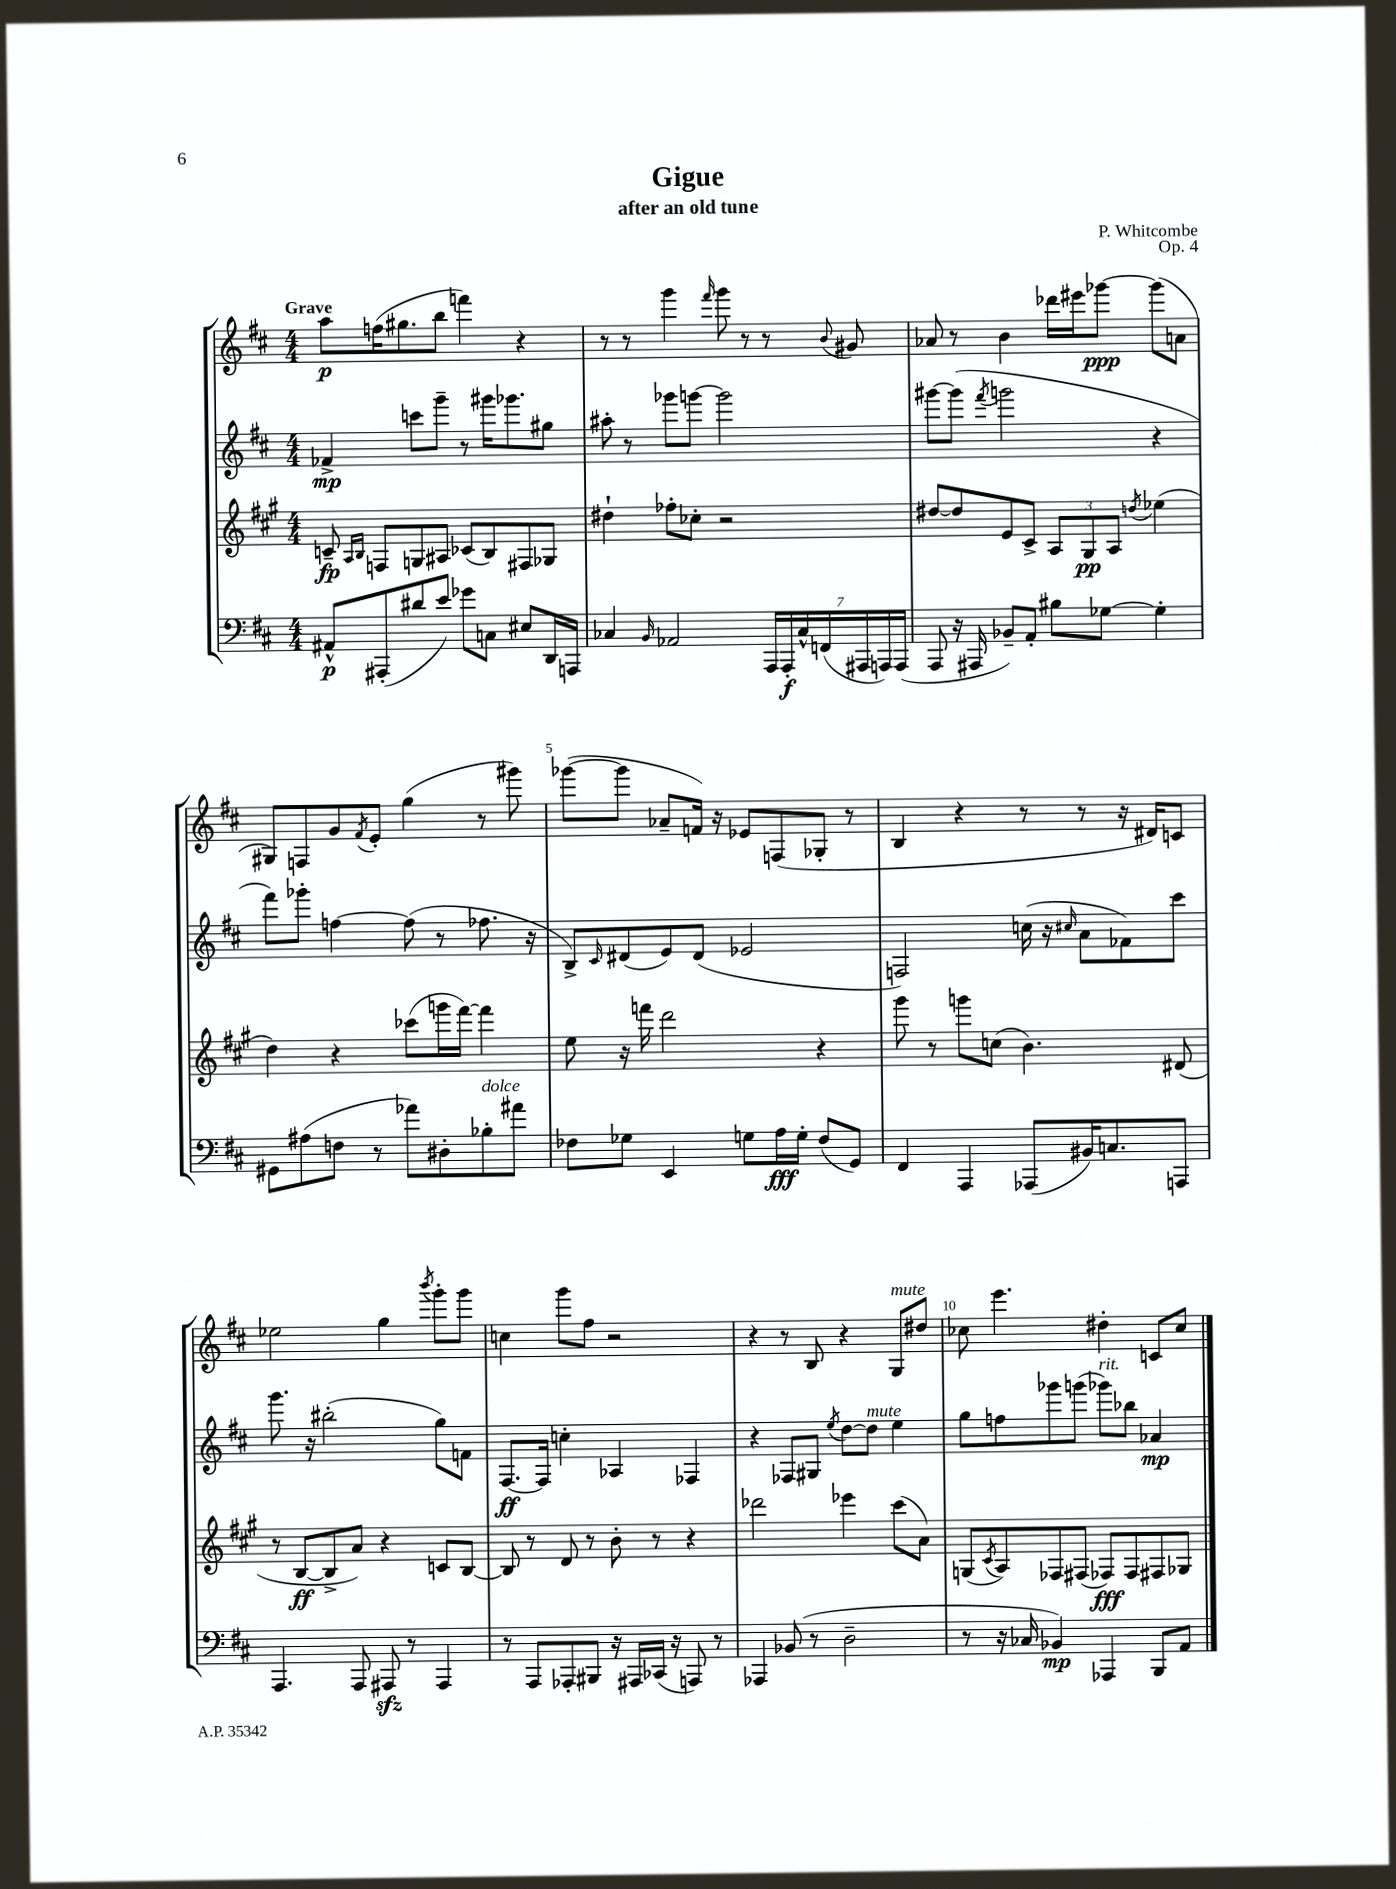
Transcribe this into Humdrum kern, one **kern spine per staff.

**kern	**dynam	**kern	**dynam	**kern	**dynam	**kern	**dynam
*part4	*part4	*part3	*part3	*part2	*part2	*part1	*part1
*staff4	*staff4	*staff3	*staff3	*staff2	*staff2	*staff1	*staff1
*clefF4	*	*clefG2	*	*clefG2	*	*clefG2	*
*k[f#c#]	*	*k[f#c#g#]	*	*k[f#c#]	*	*k[f#c#]	*
*M4/4	*	*M4/4	*	*M4/4	*	*M4/4	*
=1	=1	=1	=1	=1	=1	=1	=1
!	!	!	!	!	!	!LO:TX:a:B:t=Grave	!
8AA#X^^/L	p	8cn~/	fp	4f-X^/	mp	8aa\L	p
.	.	16qqA/LL	.	.	.	.	.
.	.	16qqB/JJ	.	.	.	.	.
(8AAA#X'/	.	8Fn/L	.	.	.	(16ffn\K	.
.	.	.	.	.	.	8.gg#X\	.
8d#X/	.	8Gn/	.	8cccn\L	.	.	.
8e/J)	.	8A#X/J	.	8ggg~\J	.	8bb\J	.
8g-X\L	.	(8c-X/L	.	8r	.	4fffn\)	.
8Cn\J	.	8B/)	.	16ggg#X\KL	.	.	.
.	.	.	.	8.ggg-X\	.	.	.
8E#X/L	.	8F#X/	.	.	.	4r	.
16DD/L	.	8G-X/J	.	8gg#X\J	.	.	.
16AAAn/JJ	.	.	.	.	.	.	.
=2	=2	=2	=2	=2	=2	=2	=2
4C-X/	.	4dd#X`\	.	8aa#X'\	.	8r	.
.	.	.	.	8r	.	8r	.
16qqBB/	.	.	.	.	.	.	.
2AA-X/	.	8ff-X'\L	.	8ggg-X\L	.	4ggg\	.
.	.	8cc-X'\J	.	[8gggn\J	.	.	.
.	.	.	.	.	.	16qqfff#/	.
.	.	2r	.	2ggg\]	.	8ggg\	.
.	.	.	.	.	.	8r	.
28AAA/LL	.	.	.	.	.	8r	.
28AAA'/	f	.	.	.	.	.	.
28C-^^/	.	.	.	.	.	.	.
(28FFn/	.	.	.	.	.	.	.
.	.	.	.	.	.	8qqb/	.
.	.	.	.	.	.	8g#X/	.
28AAA#X/	.	.	.	.	.	.	.
28AAAn/)	.	.	.	.	.	.	.
(28AAA/JJ	.	.	.	.	.	.	.
=3	=3	=3	=3	=3	=3	=3	=3
8AAA/	.	[8dd#X/L	.	[8ggg#X\L	.	8a-X/	.
16r	.	8dd#/]	.	(8ggg#\J]	.	8r	.
16AAA#X/	.	.	.	.	.	.	.
.	.	.	.	8qfff#/	.	.	.
8BB-X~/L)	.	8e/	.	2gggn\	.	4b\	.
8AA'/J	.	8c#^/J	.	.	.	.	.
8B#X\L	.	12A/L	.	.	.	16ddd-X\LL	.
.	.	.	.	.	.	16eee#X\J	.
.	.	12G#/	pp	.	.	.	.
[8G-X\J	.	.	.	.	.	[8ggg-X\J	ppp
.	.	12A/J	.	.	.	.	.
.	.	8qddn/	.	.	.	.	.
4G-'\]	.	(4ee-X\	.	4r	.	(8ggg-\L]	.
.	.	.	.	.	.	8an\J	.
!!LO:LB:g=z
=4	=4	=4	=4	=4	=4	=4	=4
8GG#X\L	.	4dd\)	.	8fff#\L)	.	8G#X/L)	.
(8A#X\	.	.	.	8ggg-X'\J	.	8Fn/	.
8Fn\J	.	4r	.	[4ffn\	.	8g/	.
.	.	.	.	.	.	8qf#/	.
8r	.	.	.	.	.	8e'/J	.
8a-X\L)	.	(8ccc-X\L	.	(8ff\]	.	(4gg\	.
8D#X'\	.	16gggn\L	.	8r	.	.	.
.	.	[16fff#\JJ)	.	.	.	.	.
!LO:TX:a:i:t=dolce	!	!	!	!	!	!	!
8B-X'\	.	4fff#\]	.	8.ff-X\	.	8r	.
8a#X\J	.	.	.	.	.	8ggg#X\)	.
.	.	.	.	16r	.	.	.
=5	=5	=5	=5	=5	=5	=5	=5
8F-X\L	.	8ee\	.	8B^/L)	.	([8ggg-X\L	.
.	.	.	.	16qqc#/	.	.	.
8G-X\J	.	16r	.	(8d#X/	.	8ggg-\J]	.
.	.	16fffn\	.	.	.	.	.
4EE/	.	2ddd\	.	8e/)	.	8a-X~/L	.
.	.	.	.	(8d#/J	.	16fn/Jk)	.
.	.	.	.	.	.	16r	.
8Gn\L	.	.	.	2e-X/	.	8e-X/L	.
16A\L	fff	.	.	.	.	(8Fn/	.
16G'\JJ	.	.	.	.	.	.	.
(8F-/L	.	4r	.	.	.	8G-X'/J	.
8GG/J)	.	.	.	.	.	8r	.
=6	=6	=6	=6	=6	=6	=6	=6
4FF#/	.	8ggg#\	.	2Fn/)	.	4B/	.
.	.	8r	.	.	.	.	.
4AAA/	.	8gggn\L	.	.	.	4r	.
.	.	(8ccn\J	.	.	.	.	.
(8AAA-X/L	.	4.b\)	.	(16ccn\	.	8r	.
.	.	.	.	16r	.	.	.
.	.	.	.	16qqcc#X/	.	.	.
16BB#X/K)	.	.	.	8a\L	.	8r	.
8.Cn/	.	.	.	.	.	.	.
.	.	.	.	8f-X\)	.	16r	.
.	.	.	.	.	.	16d#X/KL)	.
8AAAn/J	.	(8d#X/	.	8ccc#\J	.	8cn/J	.
!!LO:LB:g=z
=7	=7	=7	=7	=7	=7	=7	=7
4.AAA/	.	8r	.	8.ggg\	.	2ee-X\	.
.	.	[8B/L	ff	.	.	.	.
.	.	.	.	16r	.	.	.
.	.	8B^/]	.	(2bb#X'\	.	.	.
8AAA/	.	8a/J)	.	.	.	.	.
8AAA#Xzz/	.	4r	.	.	.	4gg\	.
8r	.	.	.	.	.	.	.
.	.	.	.	.	.	8qbbb/	.
4AAA#/	.	8cn/L	.	8gg\L)	.	8ggg'\L	.
.	.	[8B/J	.	8fn\J	.	8ggg\J	.
=8	=8	=8	=8	=8	=8	=8	=8
8r	.	8B/]	.	[8.F#/L	ff	4ccn\	.
8AAA/L	.	8r	.	.	.	.	.
.	.	.	.	16F#/Jk]	.	.	.
8AAA-X'/	.	8d/	.	4ccn'\	.	8ggg\L	.
8BBB#X/J	.	8r	.	.	.	8ff#\J	.
16r	.	8b'\	.	4A-X/	.	2r	.
16AAA#X/LL	.	.	.	.	.	.	.
(16CC-X/JJ	.	8r	.	.	.	.	.
16r	.	.	.	.	.	.	.
8AAAn/)	.	4r	.	4F-X/	.	.	.
8r	.	.	.	.	.	.	.
=9	=9	=9	=9	=9	=9	=9	=9
4AAA-X/	.	2ddd-X\	.	4r	.	4r	.
(8BB-X/	.	.	.	8F-X/L	.	8r	.
8r	.	.	.	8G#X/J	.	8B/	.
.	.	.	.	8qee/	.	.	.
2D~\	.	4eee-X\	.	[8dd\L	.	4r	.
!	!	!	!	!LO:TX:a:i:t=mute	!	!	!
.	.	.	.	8dd\J]	.	.	.
!	!	!	!	!	!	!LO:TX:a:i:t=mute	!
.	.	(8ccc#\L	.	4ee\	.	8G/L	.
.	.	8a\J)	.	.	.	8dd#X/J	.
=10	=10	=10	=10	=10	=10	=10	=10
8r	.	(8Gn/L	.	8gg\L	.	8cc-X\	.
.	.	8qc#/	.	.	.	.	.
16r	.	8A/)	.	8ffn\	.	4.eee\	.
16C-X/	.	.	.	.	.	.	.
4BB-X/)	mp	8F-X/	.	8ggg-X\	.	.	.
.	.	(8F#X/J	.	(8gggn\J	.	.	.
!	!	!	!	!LO:TX:a:i:t=rit.	!	!	!
4AAA-X/	.	8F-X/L)	fff	8ggg-X\L)	.	4dd#X'\	.
.	.	8F-/	.	8bb-X\J	.	.	.
8BBB/L	.	8F#X/	.	4a-X/	mp	8cn/L	.
8AA/J	.	8G-X/J	.	.	.	8cc-/J	.
==	==	==	==	==	==	==	==
*-	*-	*-	*-	*-	*-	*-	*-
